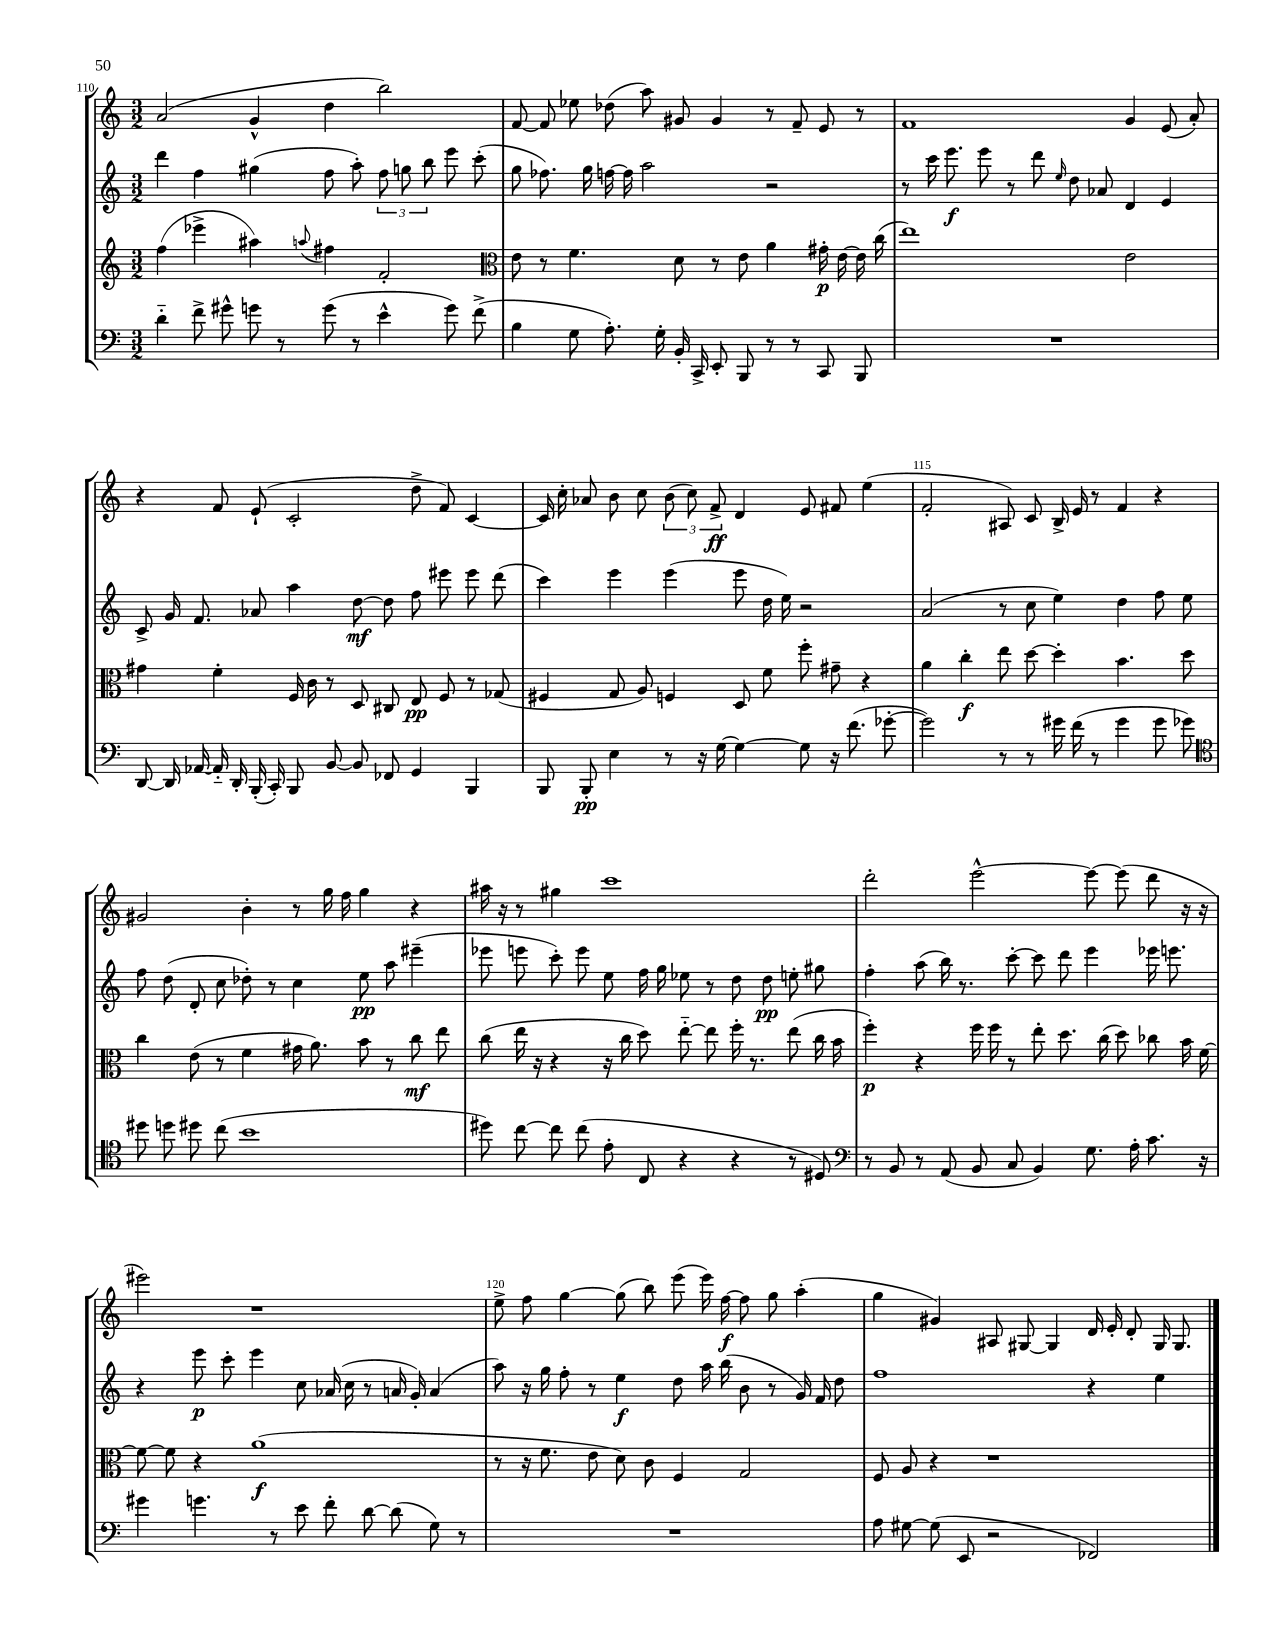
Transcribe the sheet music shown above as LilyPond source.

<<
\new StaffGroup <<
\new Staff = "s0" {
    \clef treble \key c \major \numericTimeSignature \time 3/2
    \autoBeamOff a'2( g'4-^ d''4 b''2) |
    f'8~ f'8 ees''8 des''8( a''8) gis'8 gis'4 r8 f'8-- e'8 r8 |
    f'1 g'4 e'8( a'8-.) |
    r4 f'8 e'8-!( c'2-. d''8-> f'8) c'4~ |
    c'16 c''16-. aes'8 b'8 c''8 \tuplet 3/2 { b'8( c''8) f'8->\ff } d'4 e'8 fis'8 e''4( |
    f'2-. ais8) c'8 b16-> e'16 r8 f'4 r4 |
    gis'2 b'4-. r8 g''16 f''16 g''4 r4 |
    ais''16 r16 r8 gis''4 c'''1 |
    d'''2-. e'''2~-^ e'''8~ e'''8( d'''8 r16 r16 |
    eis'''2) r1 |
    e''8-> f''8 g''4~ g''8( b''8) e'''8( e'''16) f''16~\f f''8 g''8 a''4-.( |
    g''4 gis'4) ais8 gis8~ gis4 d'16 e'16-. d'8-. gis16 gis8. \bar "|." |
}
\new Staff = "s1" {
    \clef treble \key c \major \numericTimeSignature \time 3/2
    \autoBeamOff d'''4 f''4 gis''4( f''8 a''8-.) \tuplet 3/2 { f''8 g''8 b''8 } e'''8 c'''8-.( |
    g''8 fes''8.) g''16 f''16~ f''16 a''2 r2 |
    r8 c'''16 e'''8.\f e'''8 r8 d'''8 \grace { e''16 } d''8 aes'8 d'4 e'4 |
    c'8-> g'16 f'8. aes'8 a''4 d''8~\mf d''8 f''8 eis'''8 eis'''8 d'''8( |
    c'''4) e'''4 e'''4( e'''8 d''16 e''16) r2 |
    a'2( r8 c''8 e''4) d''4 f''8 e''8 |
    f''8 d''8( d'8-. c''8 des''8-.) r8 c''4 e''8\pp a''8 eis'''4--( |
    ees'''8 e'''8 c'''8-.) e'''8 e''8 f''16 g''16 ees''8 r8 d''8 d''8\pp e''8-. gis''8 |
    f''4-. a''8( b''16) r8. c'''8~-. c'''8 d'''8 e'''4 ees'''16 e'''8. |
    r4 e'''8\p c'''8-. e'''4 c''8 aes'16( c''16 r8 a'16 g'16-.) a'4( |
    a''8) r16 g''16 f''8-. r8 e''4\f d''8 a''16 b''16( b'8 r8 g'16) f'16 d''8 |
    f''1 r4 e''4 \bar "|." |
}
\new Staff = "s2" {
    \clef treble \key c \major \numericTimeSignature \time 3/2
    \autoBeamOff f''4( ees'''4-> ais''4) \appoggiatura { a''8 } fis''4 f'2-. |
    \clef alto e'8 r8 f'4. d'8 r8 e'8 a'4 gis'16-.\p e'16~ e'16 c''16( |
    e''1) e'2 |
    gis'4 f'4-. f16 c'16 r8 d8 cis8 e8\pp f8 r8 ges8( |
    fis4 g8 a8) f4 d8 f'8 f''8-. gis'8-- r4 |
    a'4 c''4-.\f e''8 d''8~ d''4-. b'4. d''8 |
    c''4 e'8( r8 f'4 gis'16 a'8.) b'8 r8 c''8\mf e''8 |
    c''8( e''16 r16 r4 r16 c''16 d''8) e''8~-_ e''8 f''16-. r8. e''8( c''16 b'16 |
    f''4-.\p) r4 f''16 f''16 r8 e''8-. d''8. c''16( d''8) ces''8 b'16 f'16~ |
    f'8~ f'8 r4 a'1\f( |
    r8 r16 f'8. e'8 d'8) c'8 f4 g2 |
    f8 a8 r4 r1 \bar "|." |
}
\new Staff = "s3" {
    \clef bass \key c \major \numericTimeSignature \time 3/2
    \autoBeamOff d'4-_ f'8-> gis'8-^ g'8 r8 g'8( r8 e'4-^ g'8) f'8->( |
    b4 g8 a8.-.) g16-. b,16-. c,16-> e,8-. b,,8 r8 r8 c,8 b,,8 |
    R1. |
    d,8~ d,16 aes,16~ aes,16-_ d,16-. b,,16-.( c,16-.) b,,8 b,8~ b,8 fes,8 g,4 b,,4 |
    b,,8 b,,8-.\pp e4 r8 r16 g16~ g4~ g8 r16 f'8.( ges'8~-. |
    ges'2) r8 r8 gis'16 f'16( r8 gis'4 gis'8 ges'8) |
    \clef tenor dis''8 d''8 dis''8 c''8( b'1 |
    dis''8) c''8~ c''8 c''8( e'8-. c8 r4 r4 r8 dis8) |
    \clef bass r8 b,8 r8 a,8( b,8 c8 b,4) g8. a16-. c'8. r16 |
    gis'4 g'4. r8 e'8 f'8-. d'8~ d'8( g8) r8 |
    R1. |
    a8 gis8~ gis8( e,8 r2 fes,2) \bar "|." |
}
>>
>>
\layout { \context { \Score currentBarNumber = #110 \override BarNumber.break-visibility = ##(#f #t #t) barNumberVisibility = #(every-nth-bar-number-visible 5) } }
